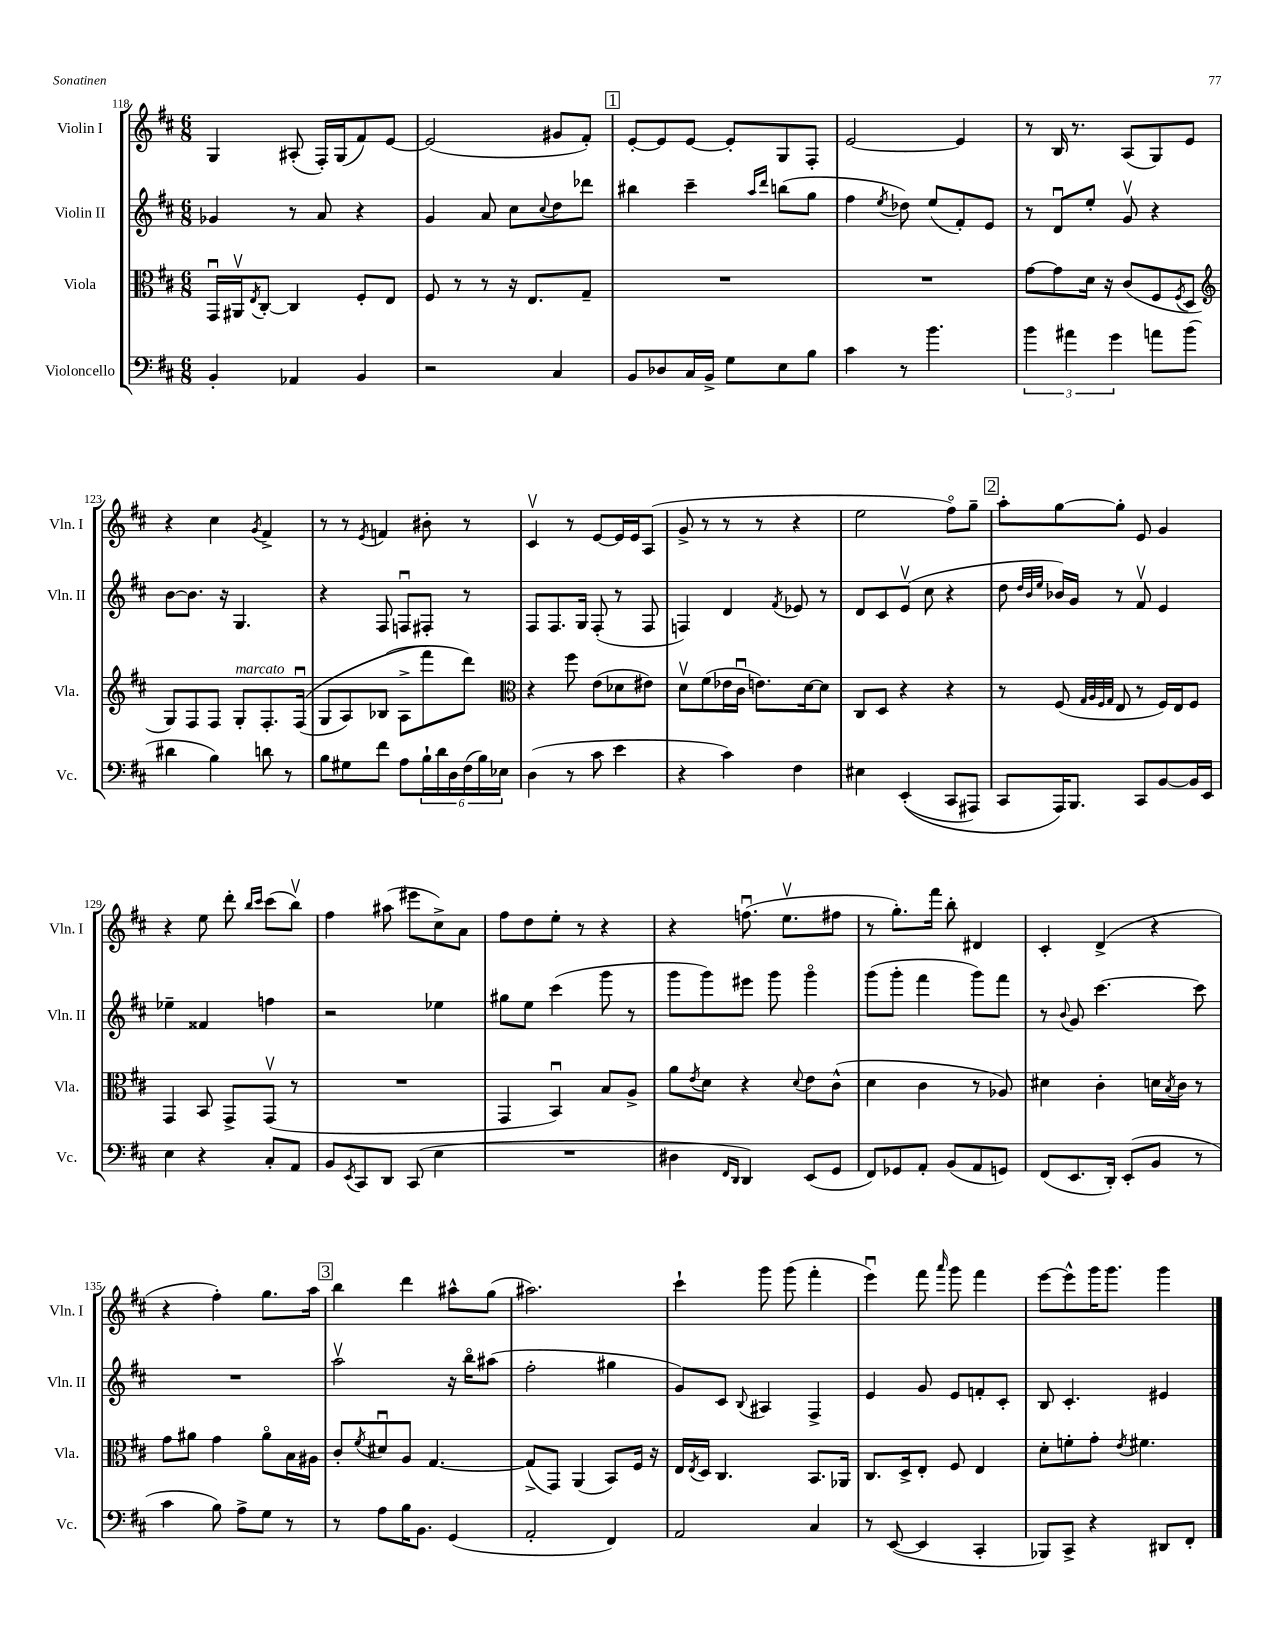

**kern	**kern	**kern	**kern
*staff4	*staff3	*staff2	*staff1
*clefF4	*clefC3	*clefG2	*clefG2
*k[f#c#]	*k[f#c#]	*k[f#c#]	*k[f#c#]
*M6/8	*M6/8	*M6/8	*M6/8
4BB'	16GGu	4g-	4G
.	16AA#v	.	.
.	8qE	.	.
.	[8C#'	.	.
4AA-	4C#]	8r	(8A#'
.	.	8a	16F#')
.	.	.	(16G
4BB	8F#'	4r	8f#)
.	8E	.	[8e
=	=	=	=
2r	8F#	4g	(2e]
.	8r	.	.
.	8r	8a	.
.	16r	8cc#	.
.	8.E	.	.
.	.	8qqcc#	.
4C#	.	8dd	8g#
.	8G~	8ddd-	8f#')
=	=	=	=
8BB	2.r	4bb#	[8e'
8D-	.	.	8e]
16C#	.	4ccc#~	[8e
16BB^	.	.	.
8G	.	.	8e']
.	.	16qqaa	.
.	.	16qqddd	.
8E	.	(8bb	8G
8B	.	8gg	8F#'
=	=	=	=
4c#	2.r	4ff#	[2e
.	.	8qee	.
8r	.	8dd-)	.
4.b	.	(8ee	.
.	.	8f#')	4e]
.	.	8e	.
=	=	=	=
6b	[8g	8r	8r
.	8g]	8du	16B
6a#	.	.	.
.	.	.	8.r
.	16d	8ee'	.
.	16r	.	.
6g	.	.	.
.	(8c#	8gv	(8A
8a	8F#	4r	8G)
.	8qF#	.	.
(8b	8D	.	8e
=	=	=	=
*	*clefG2	*	*
4d#	8G)	[8b	4r
.	8F#	8.b]	.
4B)	8F#	.	4cc#
.	.	16r	.
.	8G'	4.G	.
.	.	.	8qg
8d	8.F#'	.	4f#^
8r	.	.	.
.	&((16F#u	.	.
=	=	=	=
8B	8G	4r	8r
8G#	8A)	.	8r
.	.	.	8qe
8f#	(8B-	8F#	4f
8A	8A^	8Fu	.
24B`	8fff#&)	8F#'	8b#'
24d	.	.	.
24D	.	.	.
(24F#	8ddd)	8r	8r
24B)	.	.	.
24E-	.	.	.
=	=	=	=
*	*clefC3	*	*
(4D	4r	8F#	4c#v
.	.	8.F#	.
8r	8ff#	.	8r
.	.	16G	.
8c#	(8e	(8F#'	[8e
4e	8d-	8r	16e]
.	.	.	16e
.	8e#)	8F#	(8A
=	=	=	=
4r	8dv	4F)	8g^
.	(8f#	.	8r
4c#)	16e-	4d	8r
.	16c#u	.	.
.	8.e)	.	8r
.	.	8qf#	.
4F#	.	8e-	4r
.	[16d	.	.
.	8d]	8r	.
=	=	=	=
4E#	8C#	8d	2ee
.	8D	8c#	.
&((4EE'	4r	(8ev	.
.	.	8cc#	.
8CC#	4r	4r	8ff#o)
8AAA#)	.	.	8gg~
=	=	=	=
8CC#	8r	8dd	8aa'
.	.	32qqdd	.
.	.	32qqb	.
.	.	32qqee	.
16AAA&)	(8F#	16b-)	[8gg
8.BBB	.	16g	.
.	32qqG	.	.
.	32qqA	.	.
.	32qqF#	.	.
.	32qqG	.	.
.	8E	8r	8gg']
8CC#	8r	8f#v	8e
[8BB	16F#)	4e	4g
.	16E	.	.
16BB]	8F#	.	.
16EE	.	.	.
=	=	=	=
4E	4GG	4ee-~	4r
4r	8BB	4f##	8ee
.	8GG^	.	8ddd'
.	.	.	16qqbb
.	.	.	16qqccc#
8C#'	(8GGv	4ff	(8ccc#
8AA	8r	.	8bbv)
=	=	=	=
8BB	2.r	2r	4ff#
8qEE	.	.	.
8CC#	.	.	.
8DD	.	.	(8aa#
(8CC#	.	.	8eee#
4E	.	4ee-	8cc#^)
.	.	.	8a
=	=	=	=
2.r	4GG	8gg#	8ff#
.	.	8ee	8dd
.	4BBu)	(4ccc#	8ee'
.	.	.	8r
.	8B	8ggg	4r
.	8A^	8r	.
=	=	=	=
4D#	8a	8ggg	4r
.	8qe	.	.
.	8d	8ggg)	.
16qqFF#	.	.	.
16qqDD	.	.	.
4DD)	4r	8eee#	(8.ffu
.	.	8ggg	.
.	.	.	8.eev
.	8qqd	.	.
(8EE	8e	4gggo	.
8GG	(8c#^^	.	8ff#
=	=	=	=
8FF#)	4d	(8ggg	8r
8GG-	.	8ggg'	8.gg')
8AA'	4c#	4fff#	.
.	.	.	16fff#
(8BB	.	.	8bb'
8AA	8r	8ggg)	4d#
8GG)	8A-)	8fff#	.
=	=	=	=
(8FF#	4d#	8r	4c#'
.	.	8qqb	.
8.EE	.	8g	.
.	4c#'	[4.ccc#	(4d^
16DD')	.	.	.
(8EE'	.	.	.
8BB	16d	.	4r
.	8qB	.	.
.	16c#	.	.
8r	8r	8ccc#]	.
=	=	=	=
4c#	8g	2.r	4r
.	8a#	.	.
8B)	4g	.	4ff#')
8A^	.	.	.
8G	8a#o	.	8.gg
8r	16B	.	.
.	16A#	.	16aa
=	=	=	=
8r	8c#'	2aav	4bb
.	8qf#	.	.
8A	8d#u	.	.
16B	8A	.	4ddd
8.BB	.	.	.
.	[4.G	.	.
(4GG	.	16r	8aa#^^
.	.	16bbo	.
.	.	(8aa#	(8gg
=	=	=	=
2AA'	(8G^]	2ff#'	2.aa#)
.	8GG)	.	.
.	(4AA	.	.
4FF#)	8BB)	4gg#	.
.	16F#	.	.
.	16r	.	.
=	=	=	=
2AA	16E	8g)	4ccc#`
.	8qE	.	.
.	16D	.	.
.	4.C#	8c#	.
.	.	8qqB	.
.	.	4A#	8ggg
.	.	.	(8ggg
4C#	8.BB	4F#^	4fff#'
.	16AA-	.	.
=	=	=	=
8r	8.C#	4e	4eeeu)
([8EE	.	.	.
.	16D^	.	.
4EE]	8E'	8g	8fff#
.	.	.	16qqaaa
.	8F#	8e	8ggg
4CC#'	4E	8f'	4fff#
.	.	8c#'	.
=	=	=	=
8BBB-)	8d'	8B	[8eee
8CC#^	8f'	4.c#'	8eee^^]
4r	8g'	.	16ggg
.	.	.	8.ggg
.	8qe	.	.
.	4.f#	.	.
8DD#	.	4e#	4ggg
8FF#'	.	.	.
==	==	==	==
*-	*-	*-	*-
